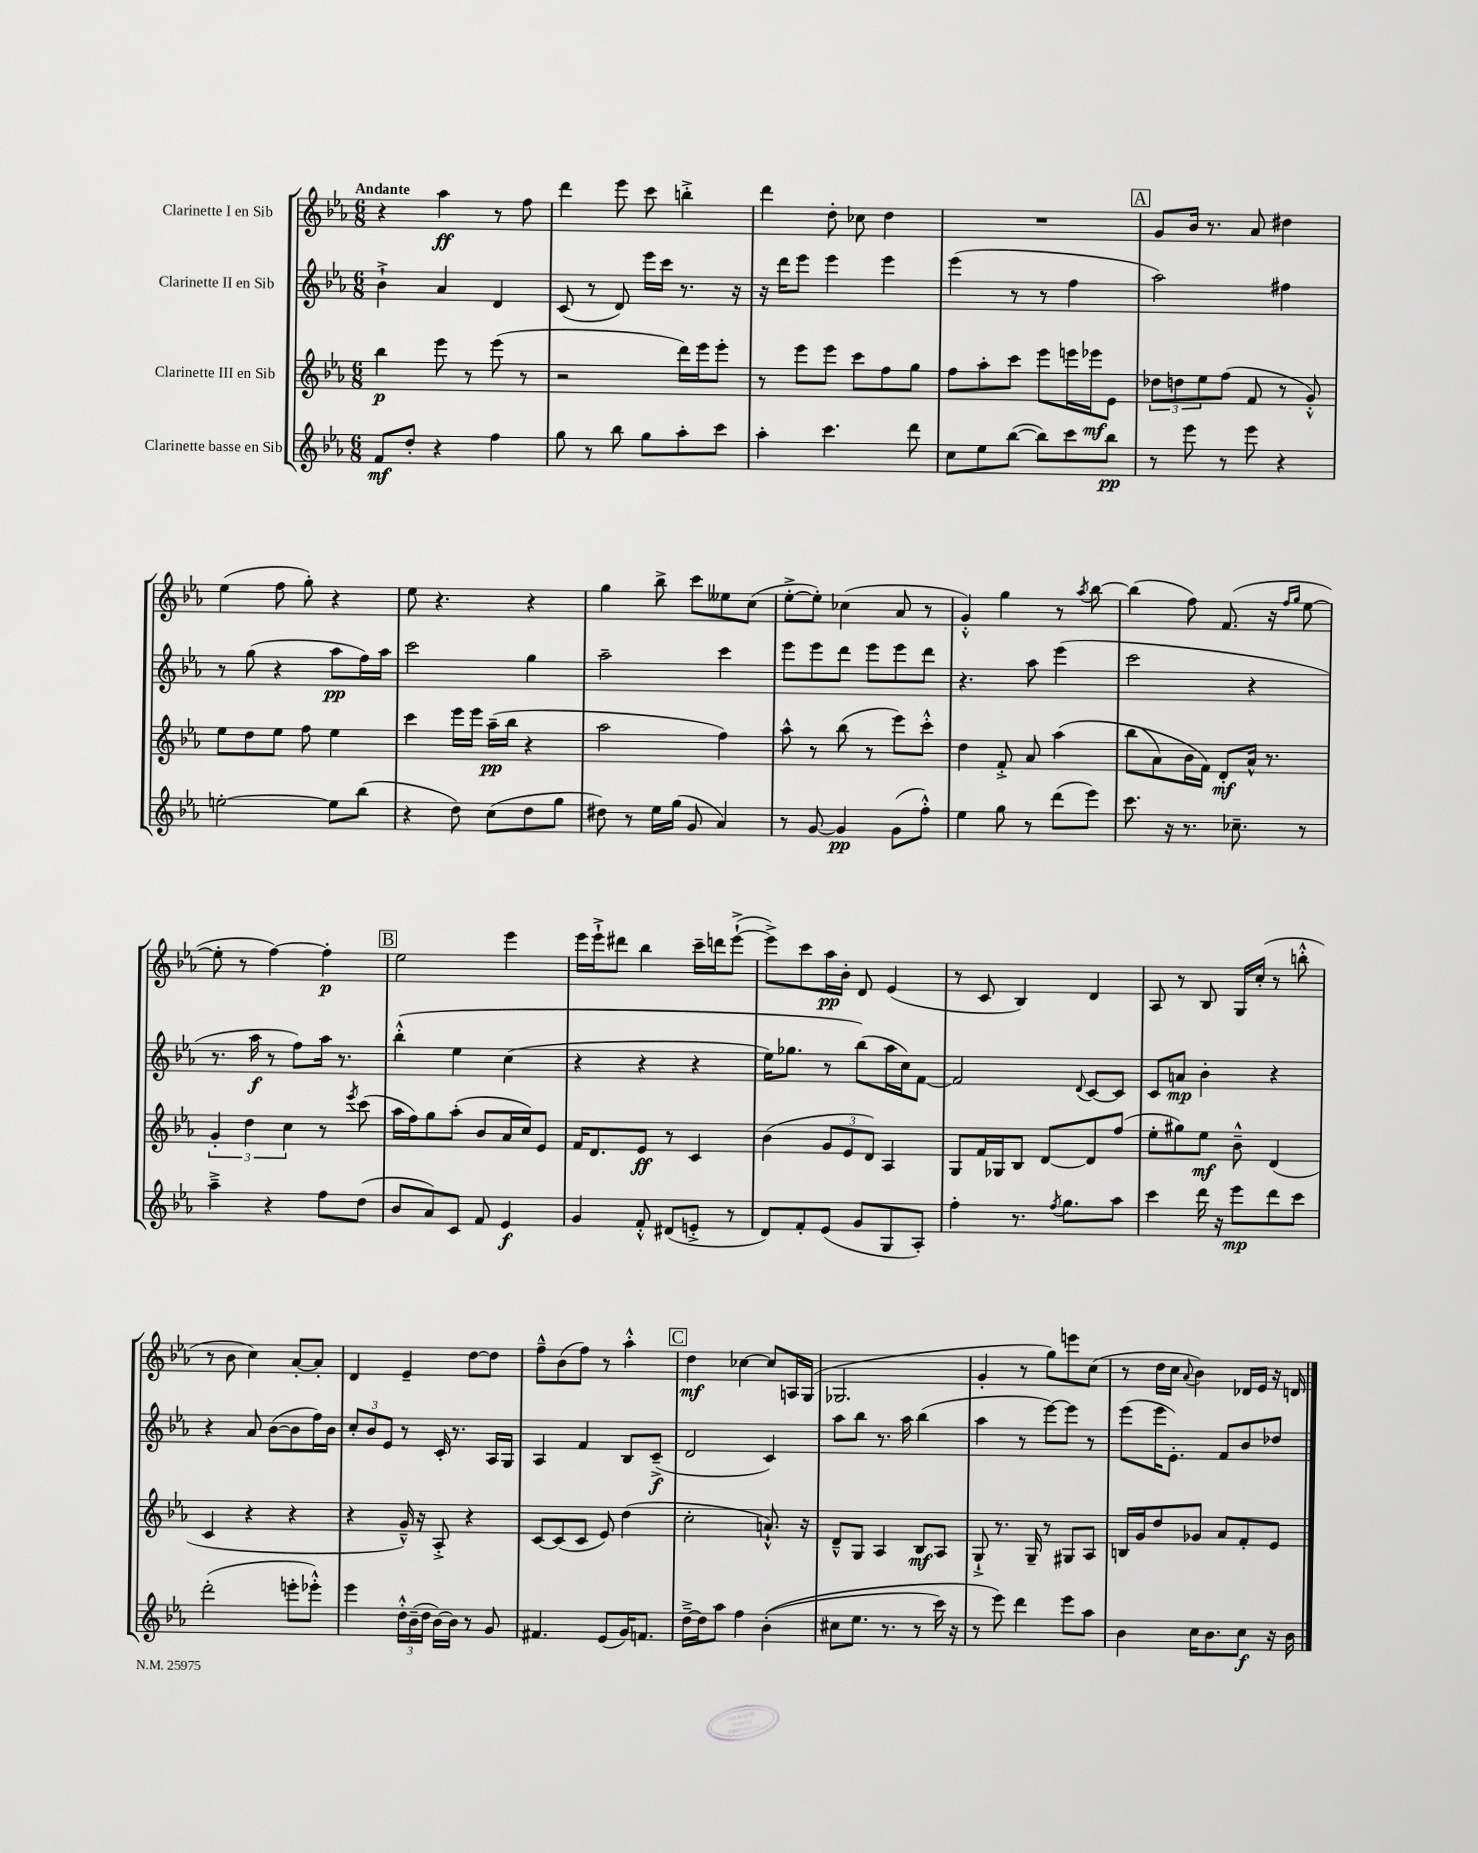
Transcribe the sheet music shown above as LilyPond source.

<<
\new StaffGroup <<
\new Staff = "s0" \with { instrumentName = "Clarinette I en Sib" } {
    \clef treble \key ees \major \numericTimeSignature \time 6/8 \tempo "Andante"
    r4 aes''4\ff r8 f''8 |
    d'''4 ees'''8 c'''8 b''4-.-> |
    d'''4 d''8-. ces''8 d''4 |
    R2. |
    \mark \markup { \box "A" } g'8 bes'16 r8. aes'8 dis''4 |
    ees''4( f''8 g''8-.) r4 |
    ees''8 r4. r4 |
    g''4 bes''8-> c'''8 eeses''8 c''8( |
    ees''8~-.-> ees''8-.) ces''4( aes'8 r8 |
    g'4-.-^) g''4 r8 \acciaccatura { aes''8 } bes''8~ |
    bes''4( f''8) f'8.( r16 \grace { f''16 g''16 } ees''8~ |
    ees''8-. r8 f''4~) f''4-.\p |
    \mark \markup { \box "B" } ees''2 ees'''4 |
    ees'''16 ees'''16-!-> dis'''8 bes''4 c'''16-- d'''16 ees'''8~-!->( |
    ees'''8->) c'''8 aes''16\pp bes'16-. d'8 ees'4( |
    r8 c'8 bes4) d'4 |
    aes8 r8 bes8 g16 c''16-.( r8 b''8-.-^ |
    r8 bes'8 c''4) aes'8~-. aes'8-. |
    d'4 ees'4-- d''8~ d''8 |
    f''8---^ bes'8( f''8) r8 aes''4-.-^ |
    \mark \markup { \box "C" } d''4\mf ces''4~ ces''8 a16 g16( |
    ges2. |
    g'4-. r8 g''8) e'''8 c''8( |
    r8 d''16 c''16 \appoggiatura { aes'8 } bes'4) des'16 ees'16 r16 d'16 \bar "|." |
}
\new Staff = "s1" \with { instrumentName = "Clarinette II en Sib" } {
    \clef treble \key ees \major \numericTimeSignature \time 6/8
    bes'4-!-> aes'4 d'4 |
    c'8( r8 d'8) ees'''16 c'''16 r8. r16 |
    r16 d'''16 ees'''8 ees'''4 ees'''4 |
    ees'''4( r8 r8 f''4 |
    \mark \markup { \box "A" } aes''2) fis''4 |
    r8 g''8( r4 aes''8\pp f''16) aes''16 |
    c'''2 g''4 |
    aes''2-- c'''4 |
    ees'''8 ees'''8 d'''8 ees'''8 ees'''8 d'''8 |
    r4. aes''8 ees'''4( |
    c'''2 r4 |
    r8. aes''16\f r8 f''8) aes''16 r8. |
    \mark \markup { \box "B" } bes''4-.-^\( ees''4 c''4( |
    r4 r4 r4 |
    ees''16) ges''8. r8 bes''8(\) aes''16 c''16) f'8~ |
    f'2 \appoggiatura { d'8 } c'8~ c'8 |
    c'8 a'8\mp bes'4-. r4 |
    r4 aes'8 bes'8~( bes'8 f''16) bes'16 |
    \tuplet 3/2 { c''8-. bes'8 ees'8 } r8 c'16-. r8. aes16 g16 |
    aes4 f'4 bes8 c'8--->\f( |
    \mark \markup { \box "C" } d'2 c'4) |
    aes''8 bes''8 r8. aes''16 bes''4( |
    aes''4 r8 ees'''8~) ees'''8 r8 |
    ees'''8( ees'''16 ees'8.-.) f'8 bes'8 des''8 \bar "|." |
}
\new Staff = "s2" \with { instrumentName = "Clarinette III en Sib" } {
    \clef treble \key ees \major \numericTimeSignature \time 6/8
    bes''4\p ees'''8 r8 ees'''8( r8 |
    r2 d'''16) ees'''16 ees'''8-. |
    r8 ees'''8 ees'''8 c'''8 f''8 g''8 |
    f''8 aes''8-. c'''8 ees'''8 e'''16 ees'''16\mf ees'8 |
    \mark \markup { \box "A" } \tuplet 3/2 { des''8 d''8 ees''8 } f''8( f'8 r8 g'8-.-^) |
    ees''8 d''8 ees''8 f''8 ees''4 |
    c'''4 ees'''16 ees'''16 aes''16--\pp( bes''16 r4 |
    aes''2 f''4) |
    aes''8-^ r8 bes''8( r8 ees'''8) c'''8-.-^ |
    d''4 f'8-.-> aes'8 aes''4\( |
    bes''8( aes'8) bes'16 f'16\) d'8-.\mf aes'16-^ r8. |
    \tuplet 3/2 { g'4-. d''4 c''4 } r8 \acciaccatura { ees'''8 } c'''8( |
    \mark \markup { \box "B" } aes''16 f''16) g''8 aes''8-.( bes'8 aes'16 c''16) ees'8 |
    f'16 d'8. ees'8\ff r8 c'4 |
    bes'4( \tuplet 3/2 { g'8 ees'8 d'8) } aes4 |
    g8 f'16 ges16 bes8 d'8~ d'8 f''8( |
    ees''8-. gis''8) ees''8\mf bes'8---^ d'4( |
    c'4 r4 r4 |
    r4 g'16---^) r16 aes8-.-> r4 |
    c'8~ c'8( c'8 ees'8) d''4( |
    \mark \markup { \box "C" } c''2-. a'8.-!-^) r16 |
    d'8---^ g8 aes4 bes8\mf aes8 |
    g8-!-> r8. g16-- r8 gis8 aes8 |
    b16 g'16 d''8 ges'8 aes'8 f'8-. ees'8 \bar "|." |
}
\new Staff = "s3" \with { instrumentName = "Clarinette basse en Sib" } {
    \clef treble \key ees \major \numericTimeSignature \time 6/8
    f'8\mf d''8-. r4 f''4 |
    g''8 r8 bes''8 g''8 aes''8-. c'''8 |
    aes''4-. c'''4. d'''8 |
    c''8 ees''8 bes''8~( bes''8) c'''8 bes''8\pp |
    \mark \markup { \box "A" } r8 ees'''8 r8 ees'''8 r4 |
    e''2~-. e''8 bes''8( |
    r4 d''8) c''8( d''8 g''8 |
    dis''8) r8 ees''16 g''16( g'8 aes'4) |
    r8 g'8~ g'4\pp g'8( f''8-.-^) |
    ees''4 g''8 r8 d'''8( ees'''8) |
    c'''8. r16 r8. ces''8.-- r8 |
    aes''4---> r4 f''8 d''8( |
    \mark \markup { \box "B" } bes'8 aes'8) c'8 f'8 ees'4\f |
    g'4 f'8-.-^ dis'8( e'8-.-> r8 |
    d'8) f'8-. ees'8( g'8 g8 aes8-.) |
    f''4-. r8. \acciaccatura { f''8 } g''8. aes''8 |
    c'''4 d'''16 r16 ees'''8\mp d'''8 c'''8 |
    d'''2-.( e'''8-. ees'''8-.-^) |
    ees'''4 \tuplet 3/2 { d''16-.-^ bes'16--( d''16 } bes'16~) bes'16 r8 g'8 |
    fis'4. ees'8( g'16) f'8. |
    \mark \markup { \box "C" } d''16~---> d''16 aes''8 f''4 bes'4-.(\( |
    cis''8 ees''8. r8. r8 c'''16) r16 |
    r8 ees'''8\) d'''4 ees'''8 aes''8 |
    bes'4 c''16 bes'8. c''8\f r16 bes'16 \bar "|." |
}
>>
>>
\layout { \context { \Score \remove "Bar_number_engraver" } }
